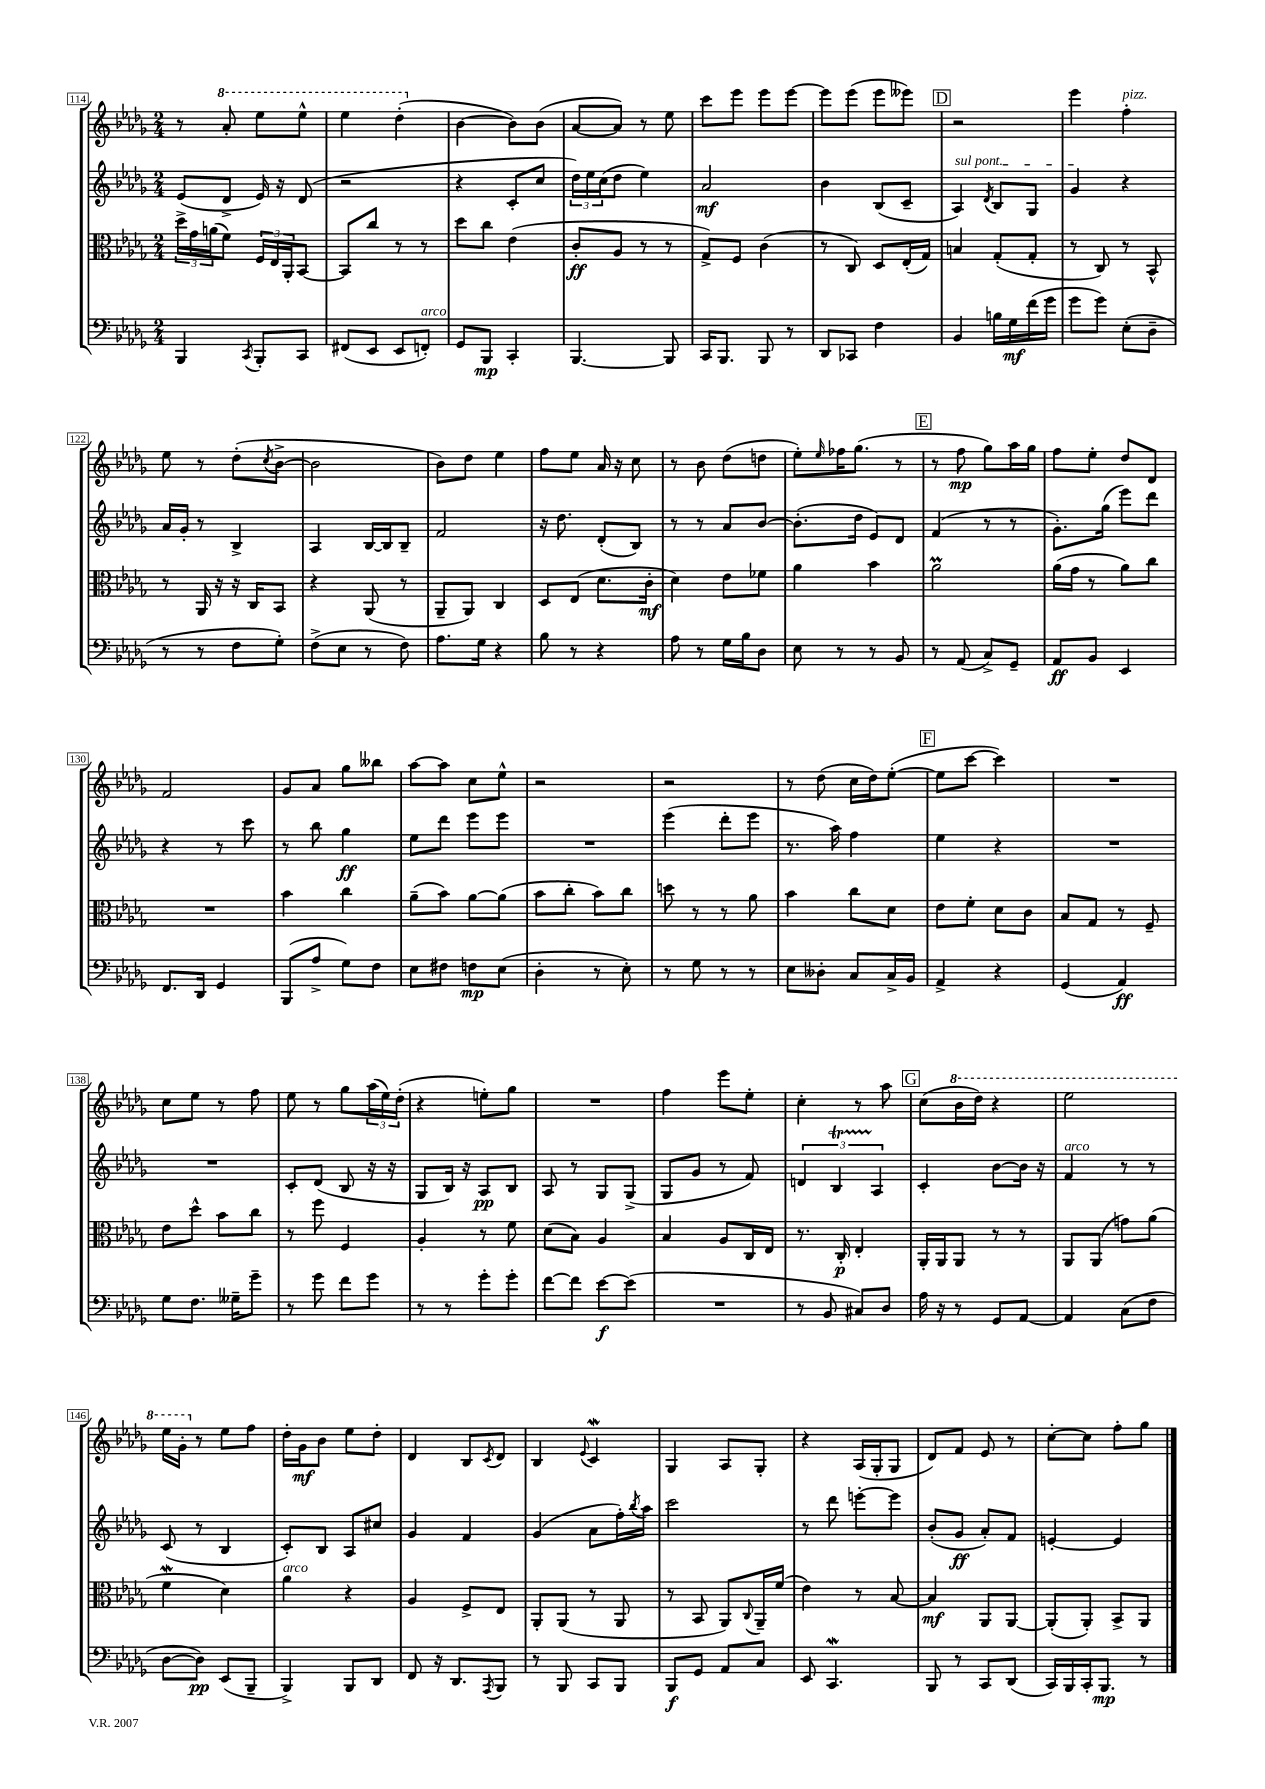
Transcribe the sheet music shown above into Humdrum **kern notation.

**kern	**kern	**kern	**kern
*staff4	*staff3	*staff2	*staff1
*clefF4	*clefC3	*clefG2	*clefG2
*k[b-e-a-d-g-]	*k[b-e-a-d-g-]	*k[b-e-a-d-g-]	*k[b-e-a-d-g-]
*M2/4	*M2/4	*M2/4	*M2/4
4BBB-	24dd-^	(8e-	8r
.	24g-	.	.
.	(24a	.	.
.	8f)	8d-^	8aa-'
8qCC	.	.	.
8BBB-'	24F	16e-)	8eee-
.	24E-	.	.
.	.	16r	.
.	24AA-'	.	.
8CC	[8BB-	(8d-	8eee-^^
=	=	=	=
(8FF#	8BB-]	2r	4eee-
8EE-	8cc	.	.
8EE-	8r	.	(4ddd-'
8FF')	8r	.	.
=	=	=	=
8GG-	8dd-	4r	[4b-
8BBB-	8cc	.	.
4CC'	(4e-	8c'	8b-])
.	.	8cc	(8b-
=	=	=	=
[4.BBB-	8c'	24dd-)	[8a-
.	.	24ee-	.
.	.	(24cc	.
.	8A-	8dd-	8a-])
.	8r	4ee-)	8r
8BBB-]	8r	.	8ee-
=	=	=	=
16CC	8G-^)	2a-	8ccc
8.BBB-	.	.	.
.	8F	.	8eee-
8BBB-	(4c	.	8eee-
8r	.	.	[8eee-
=	=	=	=
8DD-	8r	4b-	8eee-]
8CC-	8C)	.	(8eee-
4F	8D-	(8B-	8eee-
.	(16E-'	8c~	8eee--)
.	16G-)	.	.
=	=	=	=
4BB-	4B	4A-)	2r
.	.	8qd-	.
16B	(8G-'	8B-	.
16G-	.	.	.
(16f	8G-'	8G-	.
16g-	.	.	.
=	=	=	=
8g-	8r	4g-	4eee-
8g-)	8C)	.	.
(8E-'	8r	4r	4ff'
8D-~	8BB-^^	.	.
=	=	=	=
8r	8r	16a-	8ee-
.	.	16g-'	.
8r	16AA-	8r	8r
.	16r	.	.
8F	16r	4B-^	(8dd-'
.	16C	.	.
.	.	.	8qcc
8G-')	8BB-	.	[8b-^
=	=	=	=
(8F^	4r	4A-	2b-]
8E-	.	.	.
8r	(8AA-	[16B-	.
.	.	16B-]	.
8F)	8r	8B-~	.
=	=	=	=
8.A-	8AA-~	2f	8b-)
.	8AA-)	.	8dd-
16G-	.	.	.
4r	4C	.	4ee-
=	=	=	=
8B-	8D-	16r	8ff
.	.	8.dd-	.
8r	(8E-	.	8ee-
4r	8.d-	(8d-'	16a-
.	.	.	16r
.	.	8B-)	8cc
.	16c'	.	.
=	=	=	=
8A-	4d-)	8r	8r
8r	.	8r	8b-
16G-	8e-	8a-	(8dd-
16B-	.	.	.
8D-	8f-	[8b-	8dd
=	=	=	=
8E-	4a-	(8.b-']	8ee-')
.	.	.	16qqee-
8r	.	.	16ff-
.	.	16dd-	(8.gg-
8r	4b-	8e-)	.
8BB-	.	8d-	8r
=	=	=	=
8r	2a-	(4f	8r
(8AA-	.	.	8ff
8C^)	.	8r	8gg-)
8GG-~	.	8r	16aa-
.	.	.	16gg-
=	=	=	=
8AA-	(16a-	8.g-')	8ff
.	16g-	.	.
8BB-	8r	.	8ee-'
.	.	(16gg-	.
4EE-	8a-)	8eee-)	8dd-
.	8cc	8ddd-	8d-
=	=	=	=
8.FF	2r	4r	2f
16DD-	.	.	.
4GG-	.	8r	.
.	.	8ccc	.
=	=	=	=
(8BBB-	4b-	8r	8g-
8A-^	.	8bb-	8a-
8G-)	4cc	4gg-	8gg-
8F	.	.	8bb--
=	=	=	=
8E-	(8a-~	8ee-	[8aa-
8F#	8b-)	8ddd-	8aa-]
8F	[8a-	8eee-	8cc
(8E-	(8a-]	8eee-	8ee-^^
=	=	=	=
4D-'	8b-	2r	2r
.	8cc'	.	.
8r	8b-)	.	.
8E-')	8cc	.	.
=	=	=	=
8r	8dd	(4eee-	2r
8G-	8r	.	.
8r	8r	8ddd-'	.
8r	8a-	8eee-	.
=	=	=	=
8E-	4b-	8.r	8r
8D--'	.	.	(8dd-
.	.	16aa-)	.
8C	8cc	4ff	16cc
.	.	.	16dd-)
16C^	8d-	.	([8ee-'
16BB-	.	.	.
=	=	=	=
4AA-^	8e-	4ee-	8ee-]
.	8f'	.	[8ccc
4r	8d-	4r	4ccc])
.	8c	.	.
=	=	=	=
(4GG-	8B-	2r	2r
.	8G-	.	.
4AA-)	8r	.	.
.	8F~	.	.
=	=	=	=
8G-	8e-	2r	8cc
8.F	8dd-^^	.	8ee-
.	8b-	.	8r
16G--~	.	.	.
8g-~	8cc	.	8ff
=	=	=	=
8r	8r	8c'	8ee-
8g-	8ff	(8d-	8r
8f	4F	8B-	8gg-
8g-	.	16r	(24aa-
.	.	.	24ee-)
.	.	16r	.
.	.	.	(24dd-'
=	=	=	=
8r	4A-'	8G-	4r
8r	.	16B-)	.
.	.	16r	.
8g-'	8r	8A-	8ee')
8g-'	8f	8B-	8gg-
=	=	=	=
[8f	(8d-	8A-	2r
8f]	8B-)	8r	.
[8e-	4A-	8G-	.
(8e-]	.	(8G-^	.
=	=	=	=
2r	4B-	8G-	4ff
.	.	8g-	.
.	8A-	8r	8eee-
.	16C	8f)	8ee-'
.	16E-	.	.
=	=	=	=
8r	8.r	6d	4cc'
8BB-	.	.	.
.	.	6B-	.
.	16C'	.	.
8C#)	4E-'	.	8r
.	.	6A-	.
8D-	.	.	8aa-
=	=	=	=
16A-	16AA-'	4c'	(8cc
16r	16AA-	.	.
8r	8AA-	.	16bb-
.	.	.	16ddd-)
8GG-	8r	[8b-	4r
[8AA-	8r	16b-]	.
.	.	16r	.
=	=	=	=
4AA-]	8AA-	4f	2eee-
.	(8AA-	.	.
(8C	8g)	8r	.
8F	(8a-	8r	.
=	=	=	=
[8D-	4f	(8c	16eee-
.	.	.	16gg-'
8D-])	.	8r	8r
(8EE-	4d-)	4B-	8ee-
8BBB-~	.	.	8ff
=	=	=	=
4BBB-^)	4a-	8c')	16dd-'
.	.	.	16g-
.	.	8B-	8b-
8BBB-	4r	8A-	8ee-
8DD-	.	8cc#	8dd-'
=	=	=	=
8FF	4A-	4g-	4d-
16r	.	.	.
8.DD-	.	.	.
.	8F^	4f	8B-
8qAAA-	.	.	8qc
8BBB-	8E-	.	8d-
=	=	=	=
8r	8AA-'	(4g-	4B-
8BBB-	(8AA-	.	.
.	.	.	8qqe-
8CC	8r	8a-	4c
8BBB-	8AA-	16ff')	.
.	.	8qbb-	.
.	.	16aa-	.
=	=	=	=
8BBB-	8r	2ccc	4G-
8GG-	8BB-	.	.
8AA-	8AA-)	.	8A-
.	8qqC	.	.
8C	16AA-~	.	8G-'
.	(16f	.	.
=	=	=	=
8EE-	4e-)	8r	4r
4.CC	.	8ddd-	.
.	8r	[8eee'	(16A-
.	.	.	16G-'
.	[8B-	8eee]	8G-
=	=	=	=
8BBB-	4B-]	(8b-'	8d-)
8r	.	8g-	8f
8CC	8AA-	8a-')	8e-
(8DD-	[8AA-	8f	8r
=	=	=	=
16CC)	(8AA-']	[4e'	[8cc'
16BBB-	.	.	.
16CC'	8AA-')	.	8cc]
8.BBB-	.	.	.
.	8BB-^	4e]	8ff'
8r	8AA-	.	8gg-
==	==	==	==
*-	*-	*-	*-
